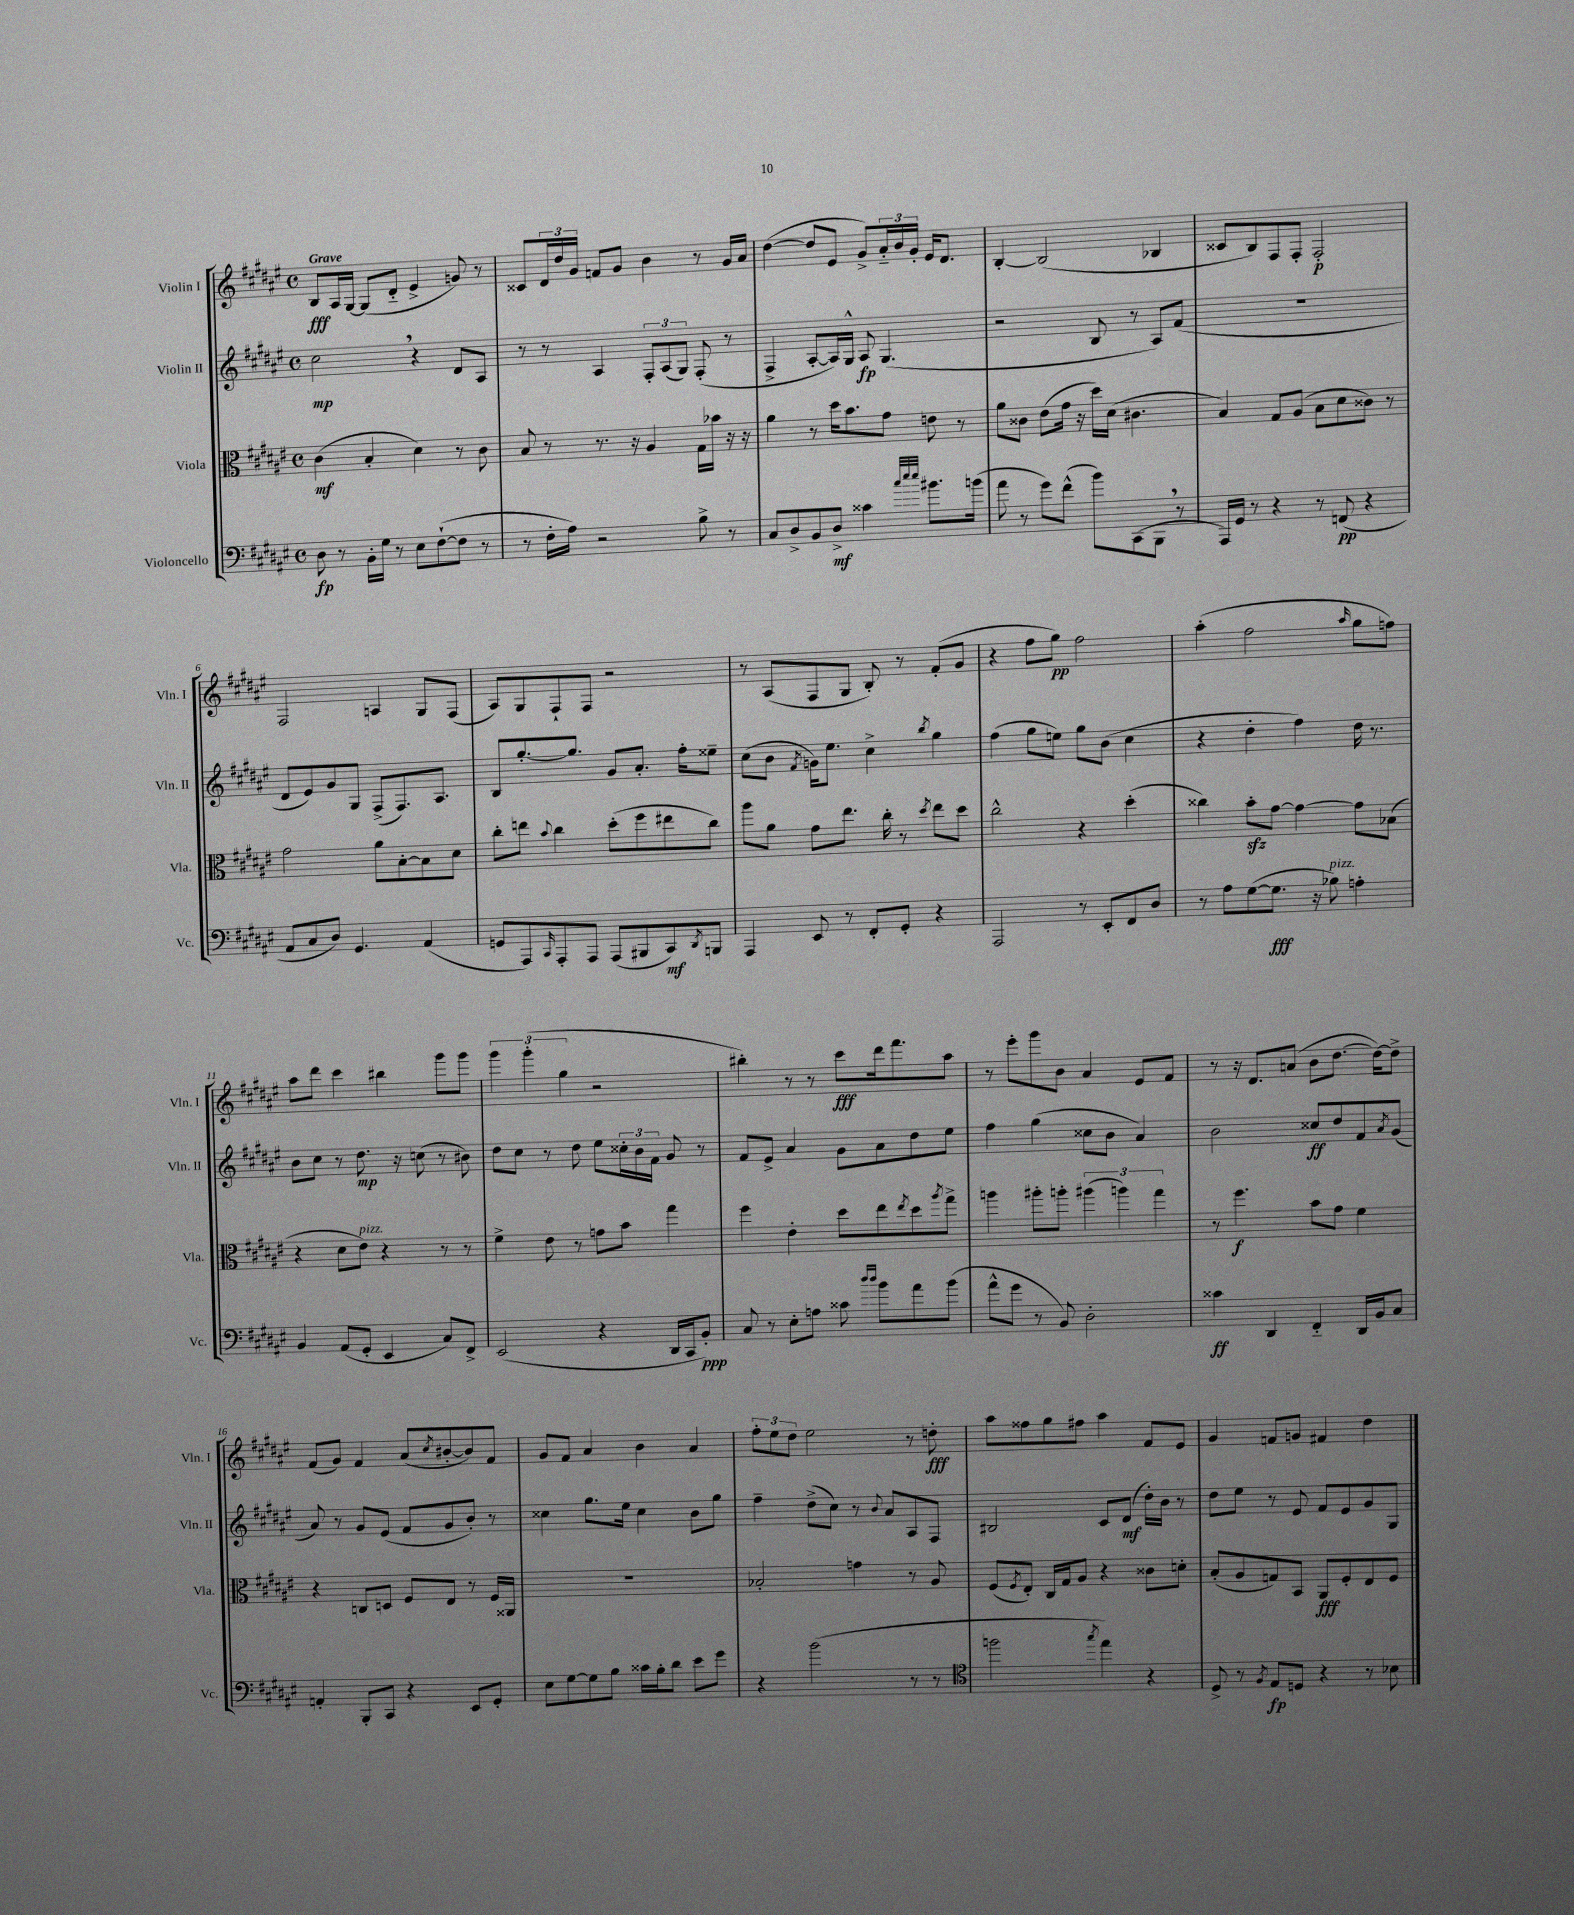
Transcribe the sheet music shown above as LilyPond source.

<<
\new StaffGroup <<
\new Staff = "s0" \with { instrumentName = "Violin I" shortInstrumentName = "Vln. I" } {
    \clef treble \key fis \major \defaultTimeSignature \time 4/4 \tempo "Grave"
    b8\fff ais16 gis16~ gis8( dis'8-_ eis'4-> g'8) r8 |
    cisis'8 \tuplet 3/2 { dis'16 dis''16 gis'16 } f'8 gis'8 b'4 r8 gis'16 ais'16 |
    dis''4~( dis''8 eis'8 gis'8->) \tuplet 3/2 { ais'16-_ b'16 gis'16-. } eis'16 dis'8. |
    b4~-. b2( bes4 |
    cisis'8 b8) fis8 fis8-. fis2-.\p |
    fis2 a4 gis8 fis8( |
    ais8) gis8 fis8-! fis8 r2 |
    r8 ais8( fis8 gis8 b8-.) r8 fis'8-.( gis'8 |
    r4 fis''8 gis''8\pp) fis''2 |
    ais''4-.( fis''2 \grace { ais''16 } gis''8 f''8) |
    ais''8 dis'''8 cis'''4 bis''4 gis'''8 gis'''8 |
    \tuplet 3/2 { gis'''4 gis'''4-.( gis''4 } r2 |
    bis''4-.) r8 r8 cis'''8\fff dis'''16 fis'''8. ais''8 |
    r8 eis'''8-. gis'''8 b'8 ais'4 eis'8 fis'8 |
    r8 r16 dis'8. a'8( b'8 dis''8.~ dis''16~) dis''8-> |
    fis'8( gis'8) fis'4 ais'8( \acciaccatura { cis''8 } bis'8~-. bis'8) fis'8 |
    gis'8 fis'8 ais'4 b'4 ais'4 |
    \tuplet 3/2 { fis''8-. eis''8 dis''8 } eis''2 r8 d''8-.\fff |
    ais''8 fisis''8 gis''8 fis''8 ais''4 fis'8 eis'8 |
    gis'4 f'8 g'8 fis'4 dis''4 \bar "|." |
}
\new Staff = "s1" \with { instrumentName = "Violin II" shortInstrumentName = "Vln. II" } {
    \clef treble \key fis \major \defaultTimeSignature \time 4/4
    cis''2\mp \breathe r4 dis'8 ais8 |
    r8 r8 ais4 \tuplet 3/2 { fis8-. ais8( gis8) } fis8-.( r8 |
    fis4-> ais8~-. ais16) gis16-^ ais8\fp gis4.( |
    r2 b8 r8 ais8) fis'8( |
    R1 |
    dis'8 eis'8) gis'8 gis8 fis8->( fis8.) ais8. |
    b8 gis''8.~-. gis''8. gis'8 ais'8.-. fis''16-. eisis''8-- |
    cis''8( b'8 \acciaccatura { fis'8 } g'16) eis''8. cis''4-> \acciaccatura { b''8 } gis''4 |
    fis''4( gis''8 e''8) gis''8 b'8( cis''4 |
    r4 dis''4-. fis''4) dis''16 r8. |
    b'8 cis''8 r8 dis''8.\mp r16 c''8( r8 bis'8) |
    dis''8 cis''8 r8 dis''8 eis''8 \tuplet 3/2 { cisis''16-. b'16 fis'16 } gis'8 r8 |
    fis'8 eis'8-> ais'4 gis'8 ais'8 dis''8 eis''8 |
    fis''4 gis''4( cisis''8 b'8 ais'4) |
    b'2 cisis''8\ff dis''8 fis'8 \acciaccatura { ais'8 } gis'8( |
    ais'8) r8 gis'8 eis'8( fis'8 gis'8 b'8-.) r8 |
    cisis''4 gis''8. eis''16 cisis''4 b'8 gis''8 |
    fis''4-- dis''8->( cis''8) r8 \appoggiatura { b'8 } ais'8 ais8 fis8 |
    bis2 cis'8 dis'8\mf( dis''16-.) b'16 r8 |
    dis''8 eis''8 r8 eis'8 fis'8 eis'8 gis'8 gis8 \bar "|." |
}
\new Staff = "s2" \with { instrumentName = "Viola" shortInstrumentName = "Vla." } {
    \clef alto \key fis \major \defaultTimeSignature \time 4/4
    cis'4\mf( b4-. dis'4) r8 cis'8 |
    b8 r8 r8. r16 ais4 gis16 bes'16 r16 r16 |
    ais'4 r8 dis''16 b'8. gis'8 e'8 r8 |
    ais'8 cisis'8 eis'8( gis'16 r16 dis''16) dis'16( cis'4. |
    b4) gis8 ais8( b8 dis'8 cisis'8) r8 |
    gis'2 ais'8 b8~-. b8 dis'8 |
    cis''8-. e''8 \appoggiatura { b'8 } cis''4 dis''8-.( fis''8 eis''8 cis''8) |
    ais''8 ais'8 gis'8 eis''8. cis''16-. r8 \acciaccatura { dis''8 } eis''8 dis''8 |
    cis''2-^ r4 dis''4-.( |
    cisis''4) b'8-.\sfz gis'8~ gis'4~ gis'8 bes8( |
    r4 dis'8 eis'8^\markup { \italic "pizz." }) r4 r8 r8 |
    fis'4-> eis'8 r8 g'8 b'8 gis''4 |
    fis''4 eis'4-. dis''8 eis''8 \acciaccatura { eis''8 } dis''8 \acciaccatura { ais''8 } gis''8-> |
    a''4 ais''8-. a''8-. \tuplet 3/2 { ais''4( a''4) gis''4 } |
    r8 fis''4.\f b'8 gis'8 fis'4 |
    r4 c8 d8 fis8 eis8 r8 fis16 aisis,16 |
    R1 |
    bes2-. g'4 r8 ais8 |
    fis8( \acciaccatura { fis8 } eis8-.) cis16 gis16 ais8 r4 cisis'8 d'8-. |
    b8-.( ais8 g8) b,8 ais,8\fff fis8-. eis8 fis8 \bar "|." |
}
\new Staff = "s3" \with { instrumentName = "Violoncello" shortInstrumentName = "Vc." } {
    \clef bass \key fis \major \defaultTimeSignature \time 4/4
    dis8\fp r8 b,16-. gis16 r8 eis8 fis8~-!( fis8 r8 |
    r8 fis16-. ais16) r2 b8-> r8 |
    cis8 dis8-> b,8 dis8->\mf cisis'4 \grace { cis''32 eis''32 eis''32 } bis'8. b'16( |
    ais'8 r8 gis'8) fis'8-^( b'8) cis,8( b,,8 \breathe r8 |
    ais,,16) gis,16 r8 r4 r8 f,8\pp( r4 |
    ais,8 cis8 dis8) gis,4. ais,4( |
    g,8 ais,,8) \grace { cis,16 } ais,,8-. ais,,8 ais,,8( bis,,8 cis,8\mf) \acciaccatura { dis,8 } b,,8 |
    ais,,4 eis,8 r8 fis,8-. gis,8-. r4 |
    ais,,2 r8 eis,8-. fis,8 dis8 |
    r8 ais8 gis8~( gis8.\fff r16 bes8^\markup { \italic "pizz." }) a4-. |
    b,4 ais,8( gis,8-. eis,4 cis8) fis,8-> |
    eis,2( r4 dis,16 cis,16 b,8-.\ppp) |
    cis8 r8 eis8-. a8 cisis'8 \grace { dis''16 dis''16 } b'8 ais'8 b'8( |
    ais'8-^ gis'8 r8 b,8) dis2-. |
    cisis'4\ff dis,4 fis,4-_ dis,16 b,16 cis8 |
    a,4-. b,,8-. cis,8 r4 eis,8 gis,8-. |
    eis8 gis8~ gis8 b8 cisis'16 b16-. dis'8 eis'8 gis'8 |
    r4 b'2( r8 r8 |
    \clef tenor f''2 \acciaccatura { gis''8 } eis''4) r4 |
    dis8-> r8 \acciaccatura { fis8 } eis8\fp d8 r4 r8 bes8 \bar "|." |
}
>>
>>
